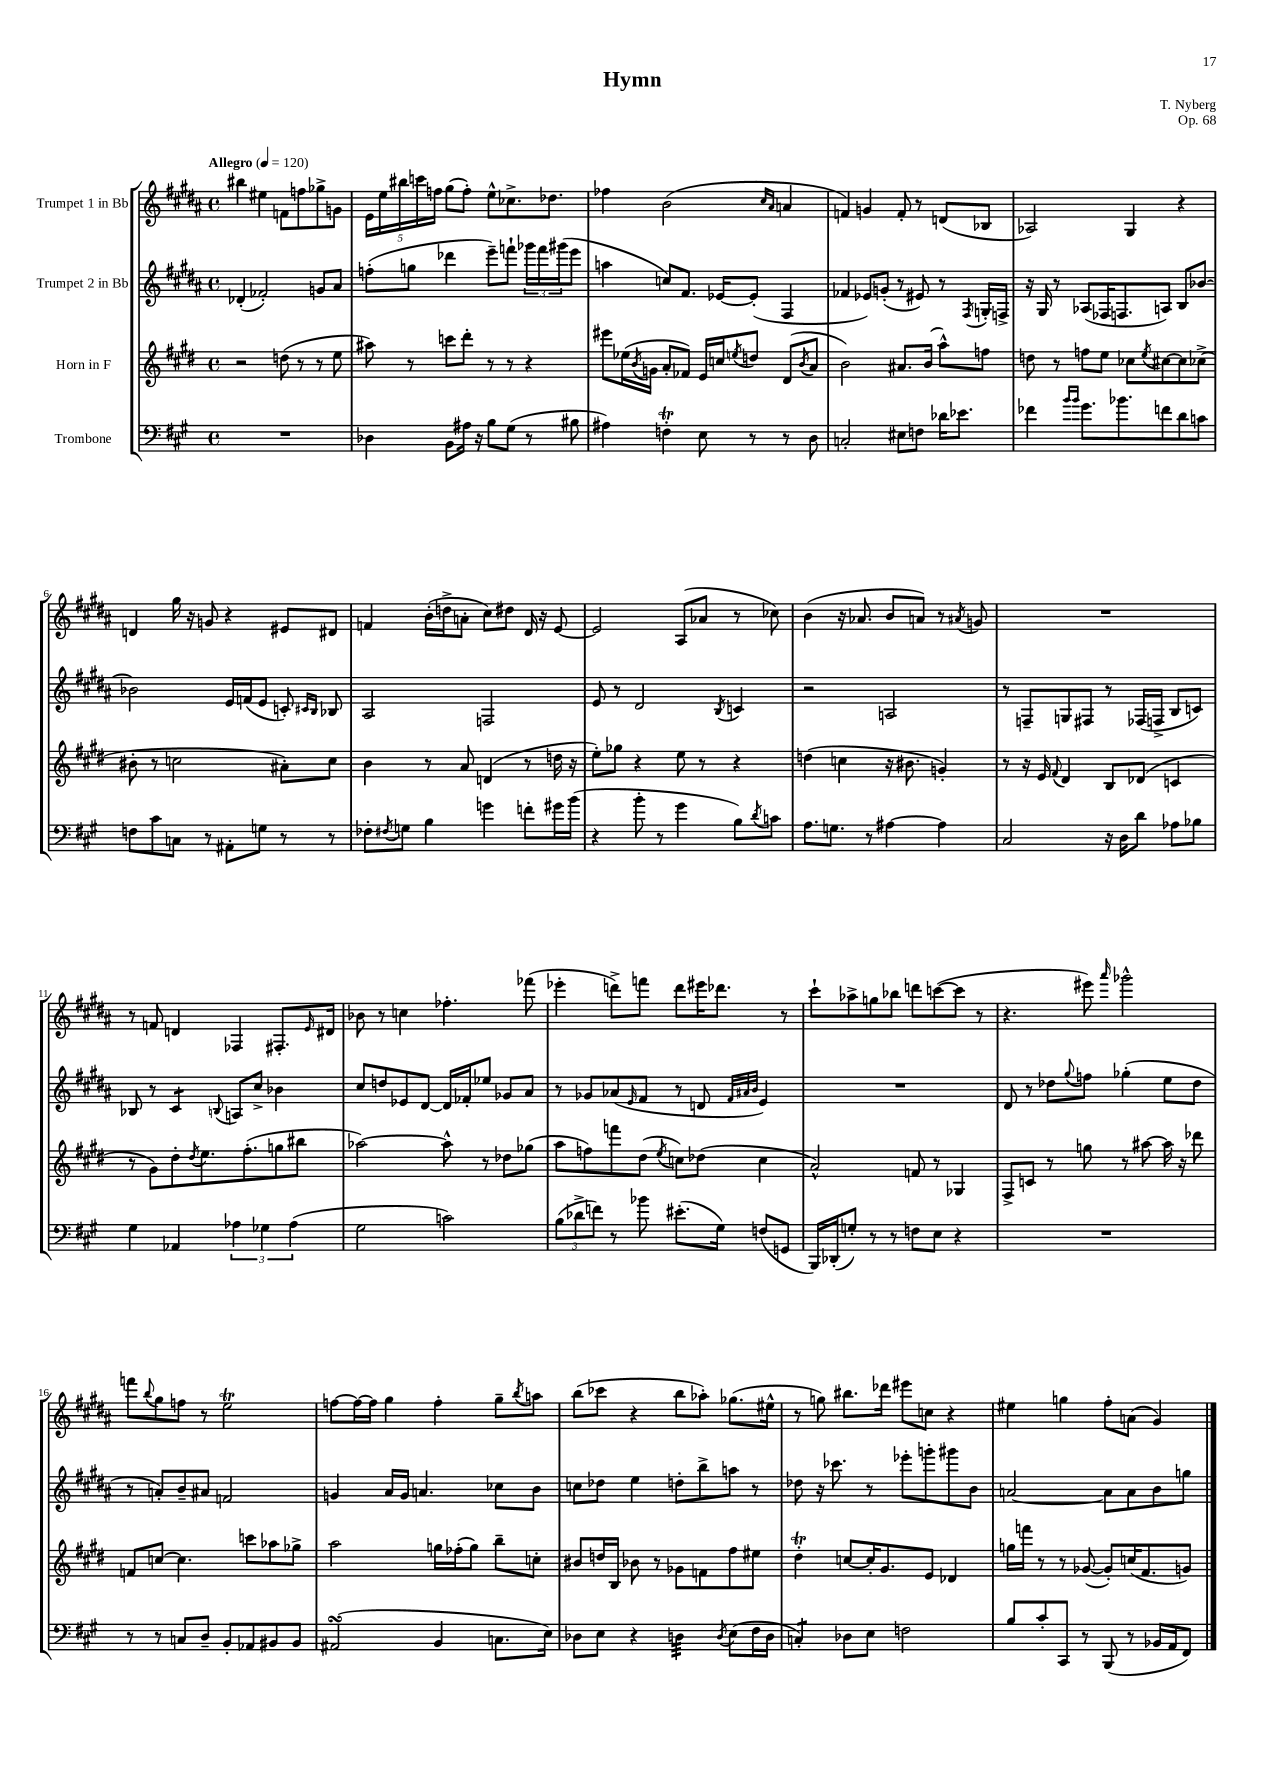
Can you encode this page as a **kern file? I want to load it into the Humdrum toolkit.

**kern	**kern	**kern	**kern
*staff4	*staff3	*staff2	*staff1
*clefF4	*clefG2	*clefG2	*clefG2
*k[f#c#g#]	*k[f#c#g#d#]	*k[f#c#g#d#a#]	*k[f#c#g#d#a#]
*M4/4	*M4/4	*M4/4	*M4/4
*met(c)	*met(c)	*met(c)	*met(c)
*MM120	*MM120	*MM120	*MM120
1r	2r	(4d-'/	4bb#\
.	.	2f-'/)	4ee#\
.	(8dd\	.	8f\L
.	8r	.	8ff\
.	8r	8g/L	8gg-^\
.	8ee\	8a#/J	8g\J
=	=	=	=
4D-\	8aa#\)	(8ff'\L	20e\LL
.	.	.	20ee\
.	.	.	20bb#\
.	8r	8gg\J	.
.	.	.	20ccc\
.	.	.	20ff\JJ
8BB\L	8ccc\L	4ddd-\	(8gg#\L
16A#\Jk	8ddd#'\J	.	8ff'\J)
16r	.	.	.
8B\L	8r	8eee~\L)	8ee^^\L
(8G#\J	8r	8fff`\J	8.cc-^\
8r	4r	24ggg-\LL	.
.	.	24fff\	.
.	.	.	8.dd-\J
.	.	(24ggg#\J	.
8B#\	.	8eee\J	.
=	=	=	=
4A#\)	8eee#\L	4aa\	4ff-\
.	(16ee-\L	.	.
.	8qb/	.	.
.	16g\JJ	.	.
4F'\	8a'/L	8cc/L)	(2b\
.	8f-/J)	8.f#/J	.
8E\	16e/LL	.	.
.	16cc/J	[16e-/LK	.
.	8qee/	.	.
8r	8dd/J	(8e-'/]J	.
.	.	.	16qqcc#/LL
.	.	.	16qqa#/JJ
8r	(8d#/L	4F#/	4a/
.	8qb/	.	.
8D\	8a/J	.	.
=	=	=	=
2C'/	2b\)	4f-/	4f/)
.	.	8e-/L)	4g/
.	.	(8g'/J	.
8E#\L	8.a#/L	8r	8f'/
8F\J	.	8e#/)	8r
.	(16b/Jk	.	.
16d-\LK	8aa^^\L)	8r	(8d/L
8.e-\J	.	.	.
.	.	8qF#/	.
.	8ff\J	16G'/LL	8B-/J
.	.	16F^/JJ	.
=	=	=	=
4f-\	8dd\	16r	2A-/)
.	.	16G#/	.
.	8r	8r	.
16qqb/LL	.	.	.
16qqb/JJ	.	.	.
8.g#\L	8ff\L	(8A-/L	.
.	8ee\J	16F-/K	.
8.b-\	.	8.F/	.
.	8cc-\L	.	4G#/
.	8qee/	.	.
8f\	[8cc#\	8A/J)	.
8d\	8cc#\]	8B/L	4r
8c\J	(8cc-^\J	[8b-/J	.
=	=	=	=
8F\L	8b#'\	2b-\]	4d/
8c#\	8r	.	.
8C\J	2cc\	.	16gg#\
.	.	.	16r
8r	.	.	8g/
8AA#'\L	.	16e/LL	4r
.	.	(16f/J	.
8G\J	.	8e/J	.
8r	8a#'\L)	8c'/)	8e#/L
.	.	16qqc#/LL	.
.	.	16qqB/JJ	.
8r	8cc\J	8B-/	8d#/J
=	=	=	=
8F-'\L	4b\	2A#/	4f/
8qF#/	.	.	.
8G\J	.	.	.
4B\	8r	.	(16b'\LL
.	.	.	16dd^\J
.	8a/	.	8a'\J
4g\	(4d/	2F/	8cc#\L)
.	.	.	8dd#\J
8f'\L	8r	.	16d#/
.	.	.	16r
16g#\L	16dd\	.	[8e/
(16b\JJ	16r	.	.
=	=	=	=
4r	8ee'\L)	8e/	2e/]
.	8gg-\J	8r	.
8b'\	4r	2d#/	.
8r	.	.	.
4g#\	8ee\	.	(8A#/L
.	8r	.	8a-/J
.	.	8qB/	.
8B\L)	4r	4c/	8r
8qd/	.	.	.
8c\J	.	.	8cc-\)
=	=	=	=
8.A\L	(4dd\	2r	(4b\
8.G\J	.	.	.
.	4cc\	.	16r
.	.	.	8.a-/
8r	.	.	.
[4A#\	16r	2A/	8b/L
.	8.b#\	.	.
.	.	.	8a/J)
4A#\]	4g'/)	.	8r
.	.	.	8qa#/
.	.	.	8g/
=	=	=	=
2C#/	8r	8r	1r
.	16r	8F~/L	.
.	16e/	.	.
.	8qqf#/	.	.
.	4d#/	8G/	.
.	.	8F#/J	.
16r	8B/L	8r	.
16D\LK	.	.	.
8d\J	(8d-/J	(16F-/LL	.
.	.	16F^/JJ	.
8A-\L	4c/	8B/L	.
8B-\J	.	8c/J)	.
=	=	=	=
4G#\	8r	8B-/	8r
.	8g#\L)	8r	8f/
4AA-/	8dd#'\	4c#/	4d/
.	8qdd#/	.	.
.	8.ee\	.	.
.	.	8qqB/	.
6A-\	.	8A/L	4F-/
.	(8.ff#'\	.	.
.	.	8cc#^/J	.
6G-\	.	.	.
.	8gg\	4b-\	8.F#'/L
(6A-\	.	.	.
.	8bb#\J	.	.
.	.	.	16qqe/
.	.	.	16d#/Jk
=	=	=	=
2G#\	[2aa-\)	8cc#/L	8b-\
.	.	8dd/	8r
.	.	8e-/	4cc\
.	.	[8d#/J	.
2c\)	8aa-^^\]	16d#/]LL	4.ff-'\
.	.	16f-'/J	.
.	8r	8ee-/J	.
.	8dd-\L	8g-/L	.
.	(8gg-\J	8a#/J	(8fff-\
=	=	=	=
(12B\L	8aa\L	8r	4eee-'\
12d-^\	.	.	.
.	8ff\)	8g-/L	.
12f\J)	.	.	.
8r	8fff\	(8a-/	8ddd^\L)
.	.	16qqe/	.
8b-\	(8dd#\J	8f#/J	8fff\J
.	8qee/	.	.
(8.e#'\L	8cc\L)	8r	8ddd\L
.	(8dd-\J	8d/	16eee#\K
16G#\Jk)	.	.	8.ddd-\J
.	.	32qqf#/LLL	.
.	.	32qqa#/	.
.	.	32qqb/JJJ	.
(8F/L	4cc\	4e/)	.
8GG/J	.	.	8r
=	=	=	=
16BBB/LL)	2a^^/)	1r	8ccc#`\L
(16DD-'/J	.	.	.
8G'/J)	.	.	8aa-^\
8r	.	.	8gg\
8r	.	.	8bb-\J
8F\L	8f/	.	8ddd\L
8E\J	8r	.	([8ccc\
4r	4G-/	.	8ccc\]J
.	.	.	8r
=	=	=	=
1r	8F#^/L	8d#/	4.r
.	8c/J	8r	.
.	8r	8dd-\L	.
.	.	8qqgg#/	.
.	8gg\	8ff\J	8eee#\)
.	.	.	16qqaaa#/
.	8r	(4gg-'\	2ggg-^^\
.	[8aa#\	.	.
.	16aa#\]	8ee\L	.
.	16r	.	.
.	8ddd-\	8dd-\J	.
=	=	=	=
8r	8f/L	8r	8fff\L
.	.	.	8qqbb/
8r	[8cc/J	8a'/L)	8gg#\
8C/L	4.cc\]	8b~/	8ff\J
8D~/J	.	8a#/J	8r
8BB'/L	.	2f/	2ee\
8AA-/	8ccc\L	.	.
8BB#/	8aa-\	.	.
8BB#/J	8gg-^\J	.	.
=	=	=	=
(2AA#/	2aa\	4g/	[8ff\L
.	.	.	16ff\_L
.	.	.	16ff\]JJ
.	.	16a#/LL	4gg#\
.	.	16g/JJ	.
.	.	4.a/	.
4BB/	16gg\LL	.	4ff'\
.	(16ff-'\J	.	.
.	8gg\J)	.	.
8.C\L	8bb~\L	8cc-\L	8gg#~\L
.	.	.	8qbb/
.	8cc'\J	8b\J	8aa\J
16E\Jk)	.	.	.
=	=	=	=
8D-\L	8b#/L	8cc\L	(8bb\L
8E\J	16dd/L	8dd-\J	8ccc-\J
.	16B/JJ	.	.
4r	8b-\	4ee\	4r
.	8r	.	.
4D\	8g-\L	8dd'\L	8bb\L
.	8f\	8bb^\	8aa-'\J)
8qD/	.	.	.
(8E\L	8ff#\	8aa\J	(8.gg-\L
16F#\L	8ee#\J	8r	.
16D\JJ	.	.	16ee#^^\Jk
=	=	=	=
4C'/)	4dd#'\	8dd-\	8r
.	.	16r	8gg\)
.	.	8.ccc-\	.
8D-\L	[8cc/L	.	8.bb#\L
8E\J	16cc'/]K	8r	.
.	8.g#/	.	16ddd-\Jk
2F\	.	8eee-'\L	8eee#\L
.	8e/J	8ggg'\	8cc\J
.	4d-/	8ggg#\	4r
.	.	8b\J	.
=	=	=	=
8B/L	16gg\LL	[2a/	4ee#\
.	16fff\JJ	.	.
8c#'/	8r	.	.
8CC#/J	8r	.	4gg\
8r	([8g-/	.	.
(8BBB/	8g-'/]L)	8a\]L	8ff#'\L
8r	(16cc/K	8a\	(8a\J
.	8.f#/	.	.
16BB-/LL	.	8b\	4g#/)
16AA/J	.	.	.
8FF#/J)	8g/J)	8gg\J	.
==	==	==	==
*-	*-	*-	*-
